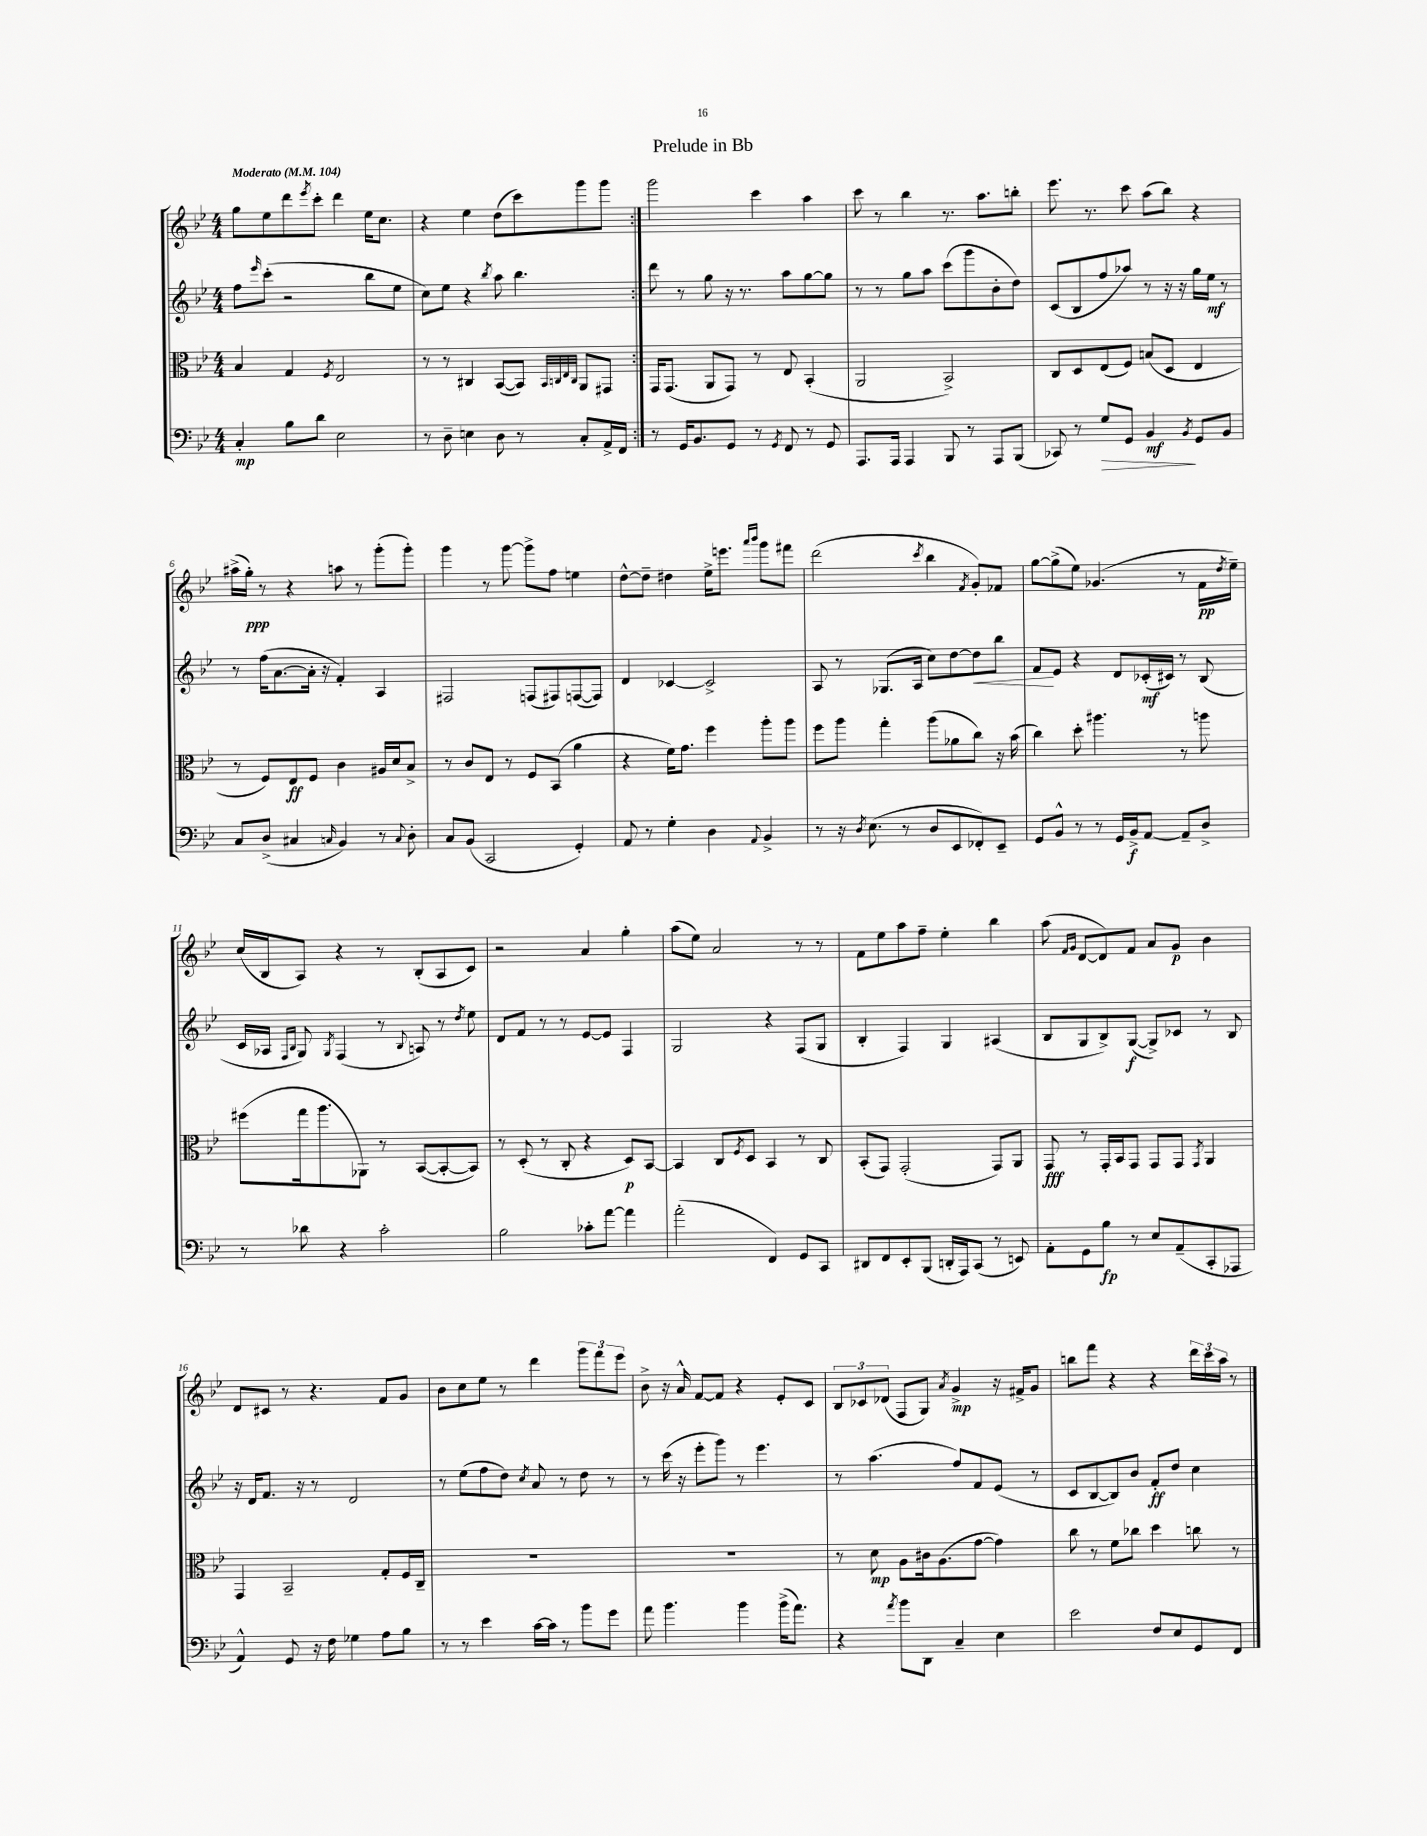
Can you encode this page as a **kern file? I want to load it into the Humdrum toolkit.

**kern	**dynam	**kern	**dynam	**kern	**dynam	**kern	**dynam
*part4	*part4	*part3	*part3	*part2	*part2	*part1	*part1
*staff4	*staff4	*staff3	*staff3	*staff2	*staff2	*staff1	*staff1
*clefF4	*	*clefC3	*	*clefG2	*	*clefG2	*
*k[b-e-]	*	*k[b-e-]	*	*k[b-e-]	*	*k[b-e-]	*
*M4/4	*	*M4/4	*	*M4/4	*	*M4/4	*
*MM104	*	*MM104	*	*MM104	*	*MM104	*
=1	=1	=1	=1	=1	=1	=1	=1
!	!	!	!	!	!	!LO:TX:a:B:t=Moderato	!
4C'/	mp	4B-/	.	8ff\L	.	8gg\L	.
.	.	.	.	16qqeee-/	.	.	.
.	.	.	.	(8ccc'\J	.	8ee-\	.
8B-\L	.	4G/	.	2r	.	8ddd\	.
.	.	.	.	.	.	8qeee-/	.
8d\J	.	.	.	.	.	8ccc'\J	.
.	.	8qF/	.	.	.	.	.
2E-\	.	2E-/	.	.	.	4ddd\	.
.	.	.	.	8bb-\L	.	16ee-\KL	.
.	.	.	.	.	.	8.cc\J	.
.	.	.	.	8ee-\J	.	.	.
=2	=2	=2	=2	=2	=2	=2	=2
8r	.	8r	.	8cc\L)	.	4r	.
8D~\	.	8r	.	8ee-\J	.	.	.
4En\	.	4C#X/	.	4r	.	4ee-\	.
.	.	.	.	8qbb-/	.	.	.
8D\	.	([8BB-/L	.	8aa\	.	(8dd\L	.
8r	.	8BB-/J])	.	4.bb-\	.	8ccc\)	.
.	.	32qqBB-/LLL	.	.	.	.	.
.	.	32qqCn/	.	.	.	.	.
.	.	32qqE-/	.	.	.	.	.
.	.	32qqC/JJJ	.	.	.	.	.
8C'/L	.	8AA/L	.	.	.	8ggg\	.
16AA^/L	.	8GG#X/J	.	.	.	8ggg\J	.
16FF/JJ	.	.	.	.	.	.	.
=3:|!	=3:|!	=3:|!	=3:|!	=3:|!	=3:|!	=3:|!	=3:|!
8r	.	16GG/KL	.	8ddd\	.	2ggg\	.
.	.	(8.GG/J	.	.	.	.	.
16GG/KL	.	.	.	8r	.	.	.
8.BB-/	.	.	.	.	.	.	.
.	.	8AA/L	.	8gg\	.	.	.
8GG/J	.	8GG/J)	.	16r	.	.	.
.	.	.	.	8.r	.	.	.
8r	.	8r	.	.	.	4ccc\	.
8qGG/	.	.	.	.	.	.	.
8FF/	.	8E-/	.	8aa\L	.	.	.
8r	.	(4BB-'/	.	[8gg\	.	4aa\	.
8GG/	.	.	.	8gg\J]	.	.	.
=4	=4	=4	=4	=4	=4	=4	=4
8.AAA/L	.	2AA/	.	8r	.	8ccc\	.
.	.	.	.	8r	.	8r	.
16AAA/Jk	.	.	.	.	.	.	.
4AAA/	.	.	.	8gg\L	.	4bb-\	.
.	.	.	.	8aa\J	.	.	.
8BBB-/	.	2BB-^/)	.	(8ccc\L	.	8.r	.
8r	.	.	.	8ggg\	.	.	.
.	.	.	.	.	.	8.aa\L	.
8AAA/L	.	.	.	8b-'\	.	.	.
(8BBB-/J	.	.	.	8dd\J)	.	8bbn'\J	.
=5	=5	=5	=5	=5	=5	=5	=5
8CC-X/)	.	8C/L	.	(8c/L	.	8.eee-\	.
8r	.	8D/	.	8B-/	.	.	.
.	.	.	.	.	.	8.r	.
!	!LO:HP:b	!	!	!	!	!	!
8G/L	>	(8E-/	.	8ff/	.	.	.
8GG/J	.	8F/J)	.	8aa-X/J)	.	8ccc\	.
4BB-/	mf	(8Bn/L	.	8r	.	(8aa\L	.
.	.	8D/J	.	16r	.	8bb-\J)	.
.	.	.	.	16r	.	.	.
8qBB-/	.	.	.	.	.	.	.
8GG/L	]	4E-/	.	16gg\LL	.	4r	.
.	.	.	.	16ee-\JJ	mf	.	.
8BB-/J	.	.	.	8r	.	.	.
!!LO:LB:g=z
=6	=6	=6	=6	=6	=6	=6	=6
8C/L	.	8r	.	8r	.	(16aa#X^\LL	.
.	.	.	.	.	.	16gg'\JJ)	ppp
(8D^/J	.	8F/L)	.	(16ff\KL	.	8r	.
.	.	.	.	[8.a\	.	.	.
4C#X/	.	8E-/	ff	.	.	4r	.
.	.	8F/J	.	16a'\Jk]	.	.	.
.	.	.	.	16r	.	.	.
16qqCn/	.	.	.	.	.	.	.
4BB-/)	.	4c\	.	4f'/)	.	8aan\	.
.	.	.	.	.	.	8r	.
8r	.	16A#X/LL	.	4A/	.	(8ggg'\L	.
.	.	16d/J	.	.	.	.	.
8qqC/	.	.	.	.	.	.	.
8D'\	.	8B-^/J	.	.	.	8ggg'\J)	.
=7	=7	=7	=7	=7	=7	=7	=7
8C/L	.	8r	.	2F#X/	.	4ggg\	.
(8BB-/J	.	8c/L	.	.	.	.	.
2CC/	.	8E-/J	.	.	.	8r	.
.	.	8r	.	.	.	[8ggg\	.
.	.	8F/L	.	(8Fn/L	.	8ggg^\L]	.
.	.	(8BB-/J	.	8F#X/)	.	8ff\J	.
4GG'/)	.	4a\	.	([8Fn/	.	4een\	.
.	.	.	.	8F/J])	.	.	.
=8	=8	=8	=8	=8	=8	=8	=8
8AA/	.	4r	.	4d/	.	[8dd^^\L	.
8r	.	.	.	.	.	8dd~\J]	.
4G'\	.	16f\KL)	.	[4c-X/	.	4dd#X\	.
.	.	8.g\J	.	.	.	.	.
4D\	.	4ff\	.	2c-^/]	.	16ee-^\KL	.
.	.	.	.	.	.	8.eeen\J	.
.	.	.	.	.	.	16qqaaa/LL	.
8qqAA/	.	.	.	.	.	16qqbbb-/JJ	.
4BB-^/	.	8aa'\L	.	.	.	8ggg\L	.
.	.	8aa\J	.	.	.	8fff#X\J	.
=9	=9	=9	=9	=9	=9	=9	=9
8r	.	8ff\L	.	8A/	.	(2ddd\	.
16r	.	8aa\J	.	8r	.	.	.
8qD/	.	.	.	.	.	.	.
(8.E-\	.	.	.	.	.	.	.
.	.	4gg'\	.	(8.G-X/L	.	.	.
8r	.	.	.	.	.	.	.
.	.	.	.	16A/Jk	.	.	.
.	.	.	.	.	.	8qccc/	.
8D/L	.	(8aa\L	.	8cc\L)	.	4bb-\	.
8EE-/	.	8a-X\	.	[8dd\	.	.	.
.	.	.	.	.	.	8qf/	.
!	!	!	!	!	!LO:HP:b	!	!
8FF-X'/)	.	8cc\J)	.	8dd\]	<	8g'/L)	.
8EE-~/J	.	16r	.	8bb-\J	.	8f-X/J	.
.	.	(16b-\	.	.	.	.	.
=10	=10	=10	=10	=10	=10	=10	=10
8GG/L	.	4cc\)	.	8f/L	.	[8gg\L	.
8BB-^^/J	.	.	.	8e-/J	[	(8gg^\]	.
8r	.	8dd'\	.	4r	.	8ee-\J)	.
8r	.	4.aa#X\	.	.	.	(4.g-X/	.
16GG/LL	.	.	.	8d/L	.	.	.
16BB-^/J	f	.	.	.	.	.	.
[8AA/J	.	.	.	(16c-X'/L	mf	.	.
.	.	.	.	16c#X/JJ)	.	.	.
8AA~/L]	.	8r	.	8r	.	8r	.
8D^/J	.	8aan\	.	(8B-/	.	16f\LL	pp
.	.	.	.	.	.	8qdd/	.
.	.	.	.	.	.	16ee-~\JJ)	.
!!LO:LB:g=z
=11	=11	=11	=11	=11	=11	=11	=11
8r	.	(8ff#X\L	.	16c/LL	.	(16cc/LL	.
.	.	.	.	16A-X/JJ	.	16B-/J	.
.	.	.	.	16qqF/LL	.	.	.
.	.	.	.	16qqB-/JJ	.	.	.
8d-X\	.	16gg\k	.	8G/)	.	8A/J)	.
.	.	8.aa\	.	.	.	.	.
.	.	.	.	8qG/	.	.	.
4r	.	.	.	(4F/	.	4r	.
.	.	8AA-X\J)	.	.	.	.	.
2c'\	.	8r	.	8r	.	8r	.
.	.	.	.	8qqB-/	.	.	.
.	.	([8BB-/L	.	8An/)	.	(8B-'/L	.
.	.	8BB-'/_	.	8r	.	8A/	.
.	.	.	.	8qdd/	.	.	.
.	.	8BB-/J])	.	8ee-\	.	8c/J)	.
=12	=12	=12	=12	=12	=12	=12	=12
2B-\	.	8r	.	8d/L	.	2r	.
.	.	(8D'/	.	8f/J	.	.	.
.	.	8r	.	8r	.	.	.
.	.	8C'/	.	8r	.	.	.
8c-X'\L	.	4r	.	[8e-/L	.	4a/	.
[8a\J	.	.	.	8e-/J]	.	.	.
4a\]	.	8D/L)	p	4F/	.	4gg'\	.
.	.	[8BB-/J	.	.	.	.	.
=13	=13	=13	=13	=13	=13	=13	=13
(2a'\	.	4BB-/]	.	2G/	.	(8aa\L	.
.	.	.	.	.	.	8ee-\J)	.
.	.	8C/L	.	.	.	2a/	.
.	.	8qF/	.	.	.	.	.
.	.	8D/J	.	.	.	.	.
4FF/)	.	4BB-/	.	4r	.	.	.
8GG/L	.	8r	.	(8F/L	.	8r	.
8CC/J	.	8C/	.	8G/J	.	8r	.
=14	=14	=14	=14	=14	=14	=14	=14
8DD#X/L	.	(8BB-'/L	.	4B-'/	.	8f\L	.
8FF/	.	8GG/J)	.	.	.	8ee-\	.
8EE-'/	.	(2GG'/	.	4F/)	.	8aa\	.
(8BBB-/J	.	.	.	.	.	8ff~\J	.
16DDn'/LL	.	.	.	4G/	.	4ee-'\	.
16AAA/J)	.	.	.	.	.	.	.
(8CC/J	.	.	.	.	.	.	.
8r	.	8GG/L)	.	(4A#X/	.	4bb-\	.
8EEn/)	.	8AA/J	.	.	.	.	.
=15	=15	=15	=15	=15	=15	=15	=15
8AA'\L	.	8GG/	fff	8B-/L	.	(8aa\	.
.	.	.	.	.	.	16qqf/LL	.
.	.	.	.	.	.	16qqg/JJ	.
8GG\	.	8r	.	8G/	.	[8d/L	.
8B-\J	fp	16GG'/LL	.	8B-^/)	.	8d/])	.
.	.	16BB-/J	.	.	.	.	.
8r	.	8GG/J	.	([8G/J	f	8f/J	.
8E-/L	.	8GG/L	.	8G^/L])	.	8a/L	.
(8AA~/	.	8GG/J	.	8c-X/J	.	8g/J	p
.	.	8qGG/	.	.	.	.	.
8CC'/	.	4AA/	.	8r	.	4b-\	.
8AAA-X/J	.	.	.	8B-/	.	.	.
!!LO:LB:g=z
=16	=16	=16	=16	=16	=16	=16	=16
4AA^^/)	.	4GG/	.	16r	.	8d/L	.
.	.	.	.	16d/KL	.	.	.
.	.	.	.	8.f/J	.	8c#X/J	.
8GG/	.	2BB-~/	.	.	.	8r	.
.	.	.	.	16r	.	.	.
16r	.	.	.	8r	.	4.r	.
16F\	.	.	.	.	.	.	.
4G-X\	.	.	.	2d/	.	.	.
8A\L	.	8G'/L	.	.	.	8f/L	.
8B-\J	.	16F/L	.	.	.	8g/J	.
.	.	16C~/JJ	.	.	.	.	.
=17	=17	=17	=17	=17	=17	=17	=17
8r	.	1r	.	8r	.	8b-\L	.
8r	.	.	.	(8ee-\L	.	8cc\	.
4e-\	.	.	.	8ff\	.	8ee-\J	.
.	.	.	.	8dd\J)	.	8r	.
.	.	.	.	8qcc/	.	.	.
[16c\LL	.	.	.	8a/	.	4ddd\	.
16c\JJ]	.	.	.	.	.	.	.
8r	.	.	.	8r	.	.	.
8b-\L	.	.	.	8dd\	.	12ggg\L	.
.	.	.	.	.	.	12fff\	.
8g\J	.	.	.	8r	.	.	.
.	.	.	.	.	.	12eee-\J	.
=18	=18	=18	=18	=18	=18	=18	=18
8a\	.	1r	.	8r	.	8b-^\	.
4.b-\	.	.	.	(16ccc\	.	16r	.
.	.	.	.	16r	.	16a^^/	.
.	.	.	.	8eee-'\L	.	[8f/L	.
.	.	.	.	8ggg\J)	.	8f/J]	.
4b-\	.	.	.	8r	.	4r	.
.	.	.	.	4.eee-\	.	.	.
(16b-^\KL	.	.	.	.	.	8e-'/L	.
8.a\J)	.	.	.	.	.	.	.
.	.	.	.	.	.	8c/J	.
=19	=19	=19	=19	=19	=19	=19	=19
4r	.	8r	.	8r	.	12B-/L	.
.	.	.	.	.	.	12c-X/	.
.	.	8d\	mp	(4.aa\	.	.	.
.	.	.	.	.	.	(12d-X/J	.
8qa/	.	.	.	.	.	.	.
8b-\L	.	8A\L	.	.	.	8F/L	.
8DD\J	.	16c#X\k	.	.	.	8G/J)	.
.	.	(8.A\	.	.	.	.	.
.	.	.	.	.	.	8qa/	.
4C~/	.	.	.	8ff/L)	.	4g^/	mp
.	.	[8g\J	.	8f/	.	.	.
4E-\	.	4g\])	.	(8e-/J	.	16r	.
.	.	.	.	.	.	16f#X^/KL	.
.	.	.	.	8r	.	8g/J	.
=20	=20	=20	=20	=20	=20	=20	=20
2e-\	.	8cc\	.	8c/L	.	8bbn\L	.
.	.	8r	.	[8B-/	.	8fff\J	.
.	.	8f\L	.	8B-/])	.	4r	.
.	.	8cc-X\J	.	8b-/J	.	.	.
8F/L	.	4dd\	.	8f'/L	ff	4r	.
8E-/	.	.	.	8dd/J	.	.	.
8GG/	.	8ccn\	.	4cc\	.	24ddd\LL	.
.	.	.	.	.	.	24ccc\	.
.	.	.	.	.	.	24aa\JJ	.
8FF/J	.	8r	.	.	.	8r	.
==	==	==	==	==	==	==	==
*-	*-	*-	*-	*-	*-	*-	*-
